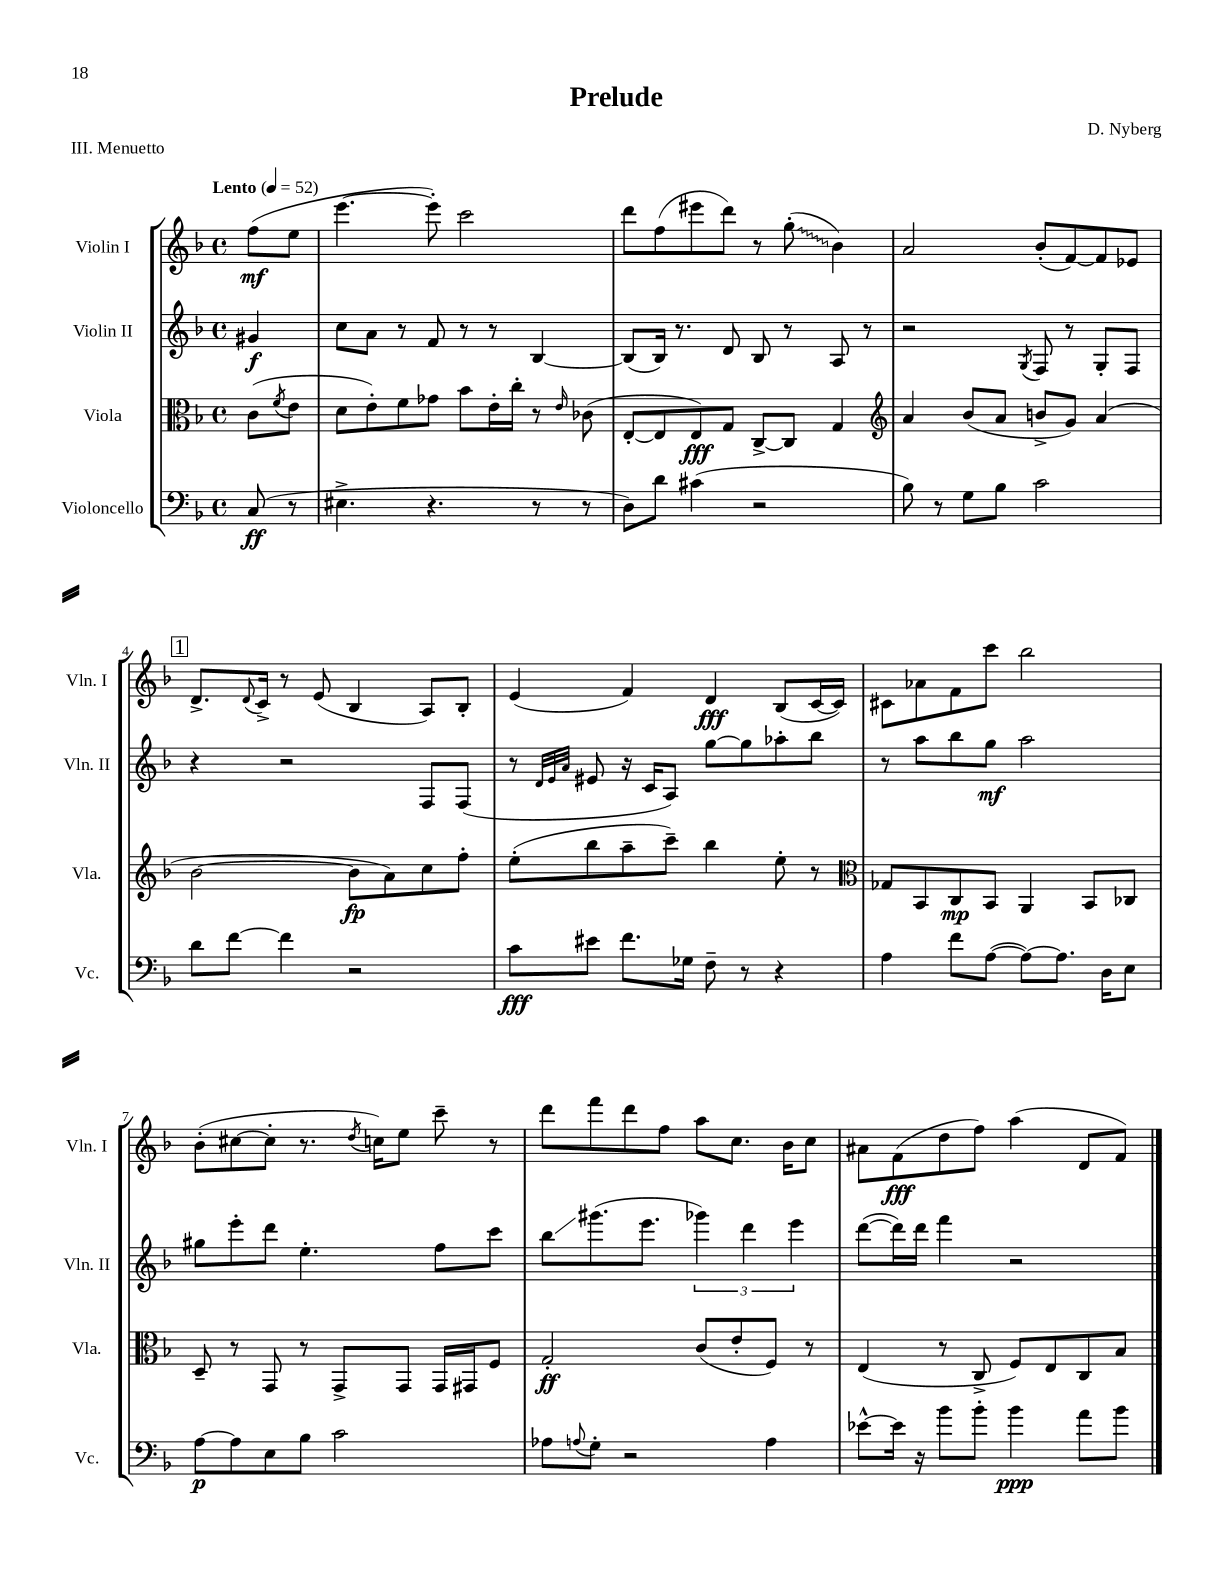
\header { title = "Prelude" composer = "D. Nyberg" piece = "III. Menuetto" }
<<
\new StaffGroup <<
\new Staff = "s0" \with { instrumentName = "Violin I" shortInstrumentName = "Vln. I" } {
    \clef treble \key f \major \defaultTimeSignature \time 4/4 \partial 4 \tempo "Lento" 4 = 52
    f''8\mf( e''8 |
    e'''4.~ e'''8-.) c'''2 |
    d'''8 f''8( eis'''8 d'''8) r8 \once \override Glissando.style = #'zigzag g''8-.\glissando( bes'4) |
    a'2 bes'8-.( f'8~) f'8 ees'8 |
    \mark \markup { \box "1" } d'8.-> \appoggiatura { d'8 } c'16-> r8 e'8( bes4 a8) bes8-. |
    e'4( f'4) d'4\fff bes8( c'16~ c'16) |
    cis'8 aes'8 f'8 c'''8 bes''2 |
    bes'8-.( cis''8~ cis''8-. r8. \acciaccatura { d''8 } c''16) e''8 c'''8-- r8 |
    d'''8 f'''8 d'''8 f''8 a''8 c''8. bes'16 c''8 |
    ais'8 f'8\fff( d''8 f''8) a''4( d'8 f'8) \bar "|." |
}
\new Staff = "s1" \with { instrumentName = "Violin II" shortInstrumentName = "Vln. II" } {
    \clef treble \key f \major \defaultTimeSignature \time 4/4 \partial 4
    gis'4\f |
    c''8 a'8 r8 f'8 r8 r8 bes4~ |
    bes8( bes16) r8. d'8 bes8 r8 a8 r8 |
    r2 \acciaccatura { g8 } f8 r8 g8-. f8 |
    \mark \markup { \box "1" } r4 r2 f8 f8( |
    r8 \grace { d'32 e'32 a'32 } eis'8 r16 c'16 a8) g''8~ g''8 aes''8-. bes''8 |
    r8 a''8 bes''8 g''8\mf a''2 |
    gis''8 e'''8-. d'''8 e''4.-. f''8 c'''8 |
    bes''8\glissando gis'''8.( e'''8. \tuplet 3/2 { ges'''4) d'''4 e'''4 } |
    d'''8~( d'''16) d'''16 f'''4 r2 \bar "|." |
}
\new Staff = "s2" \with { instrumentName = "Viola" shortInstrumentName = "Vla." } {
    \clef alto \key f \major \defaultTimeSignature \time 4/4 \partial 4
    c'8( \acciaccatura { f'8 } e'8 |
    d'8 e'8-.) f'8 ges'8 bes'8 e'16-. c''16-. r8 \grace { e'16 } ces'8( |
    e8~-. e8 e8\fff) g8 c8~-> c8 g4 |
    \clef treble a'4 bes'8( a'8 b'8-> g'8) a'4( |
    \mark \markup { \box "1" } bes'2~ bes'8\fp a'8) c''8 f''8-. |
    e''8-.( bes''8 a''8-- c'''8--) bes''4 e''8-. r8 |
    \clef alto ges8 bes,8 c8\mp bes,8 a,4 bes,8 ces8 |
    d8-- r8 g,8 r8 g,8-> g,8 g,16 gis,16 f8 |
    g2-.\ff c'8( e'8-. f8) r8 |
    e4( r8 c8-> f8) e8 c8 bes8 \bar "|." |
}
\new Staff = "s3" \with { instrumentName = "Violoncello" shortInstrumentName = "Vc." } {
    \clef bass \key f \major \defaultTimeSignature \time 4/4 \partial 4
    c8\ff( r8 |
    eis4.-> r4. r8 r8 |
    d8) d'8 cis'4( r2 |
    bes8) r8 g8 bes8 c'2 |
    \mark \markup { \box "1" } d'8 f'8~ f'4 r2 |
    c'8\fff eis'8 f'8. ges16 f8-- r8 r4 |
    a4 f'8 a8~( a8~) a8. d16 e8 |
    a8~\p a8 e8 bes8 c'2 |
    aes8 \appoggiatura { a8 } g8-. r2 a4 |
    ees'8~-^ ees'16 r16 bes'8 bes'8-. bes'4\ppp a'8 bes'8 \bar "|." |
}
>>
>>
